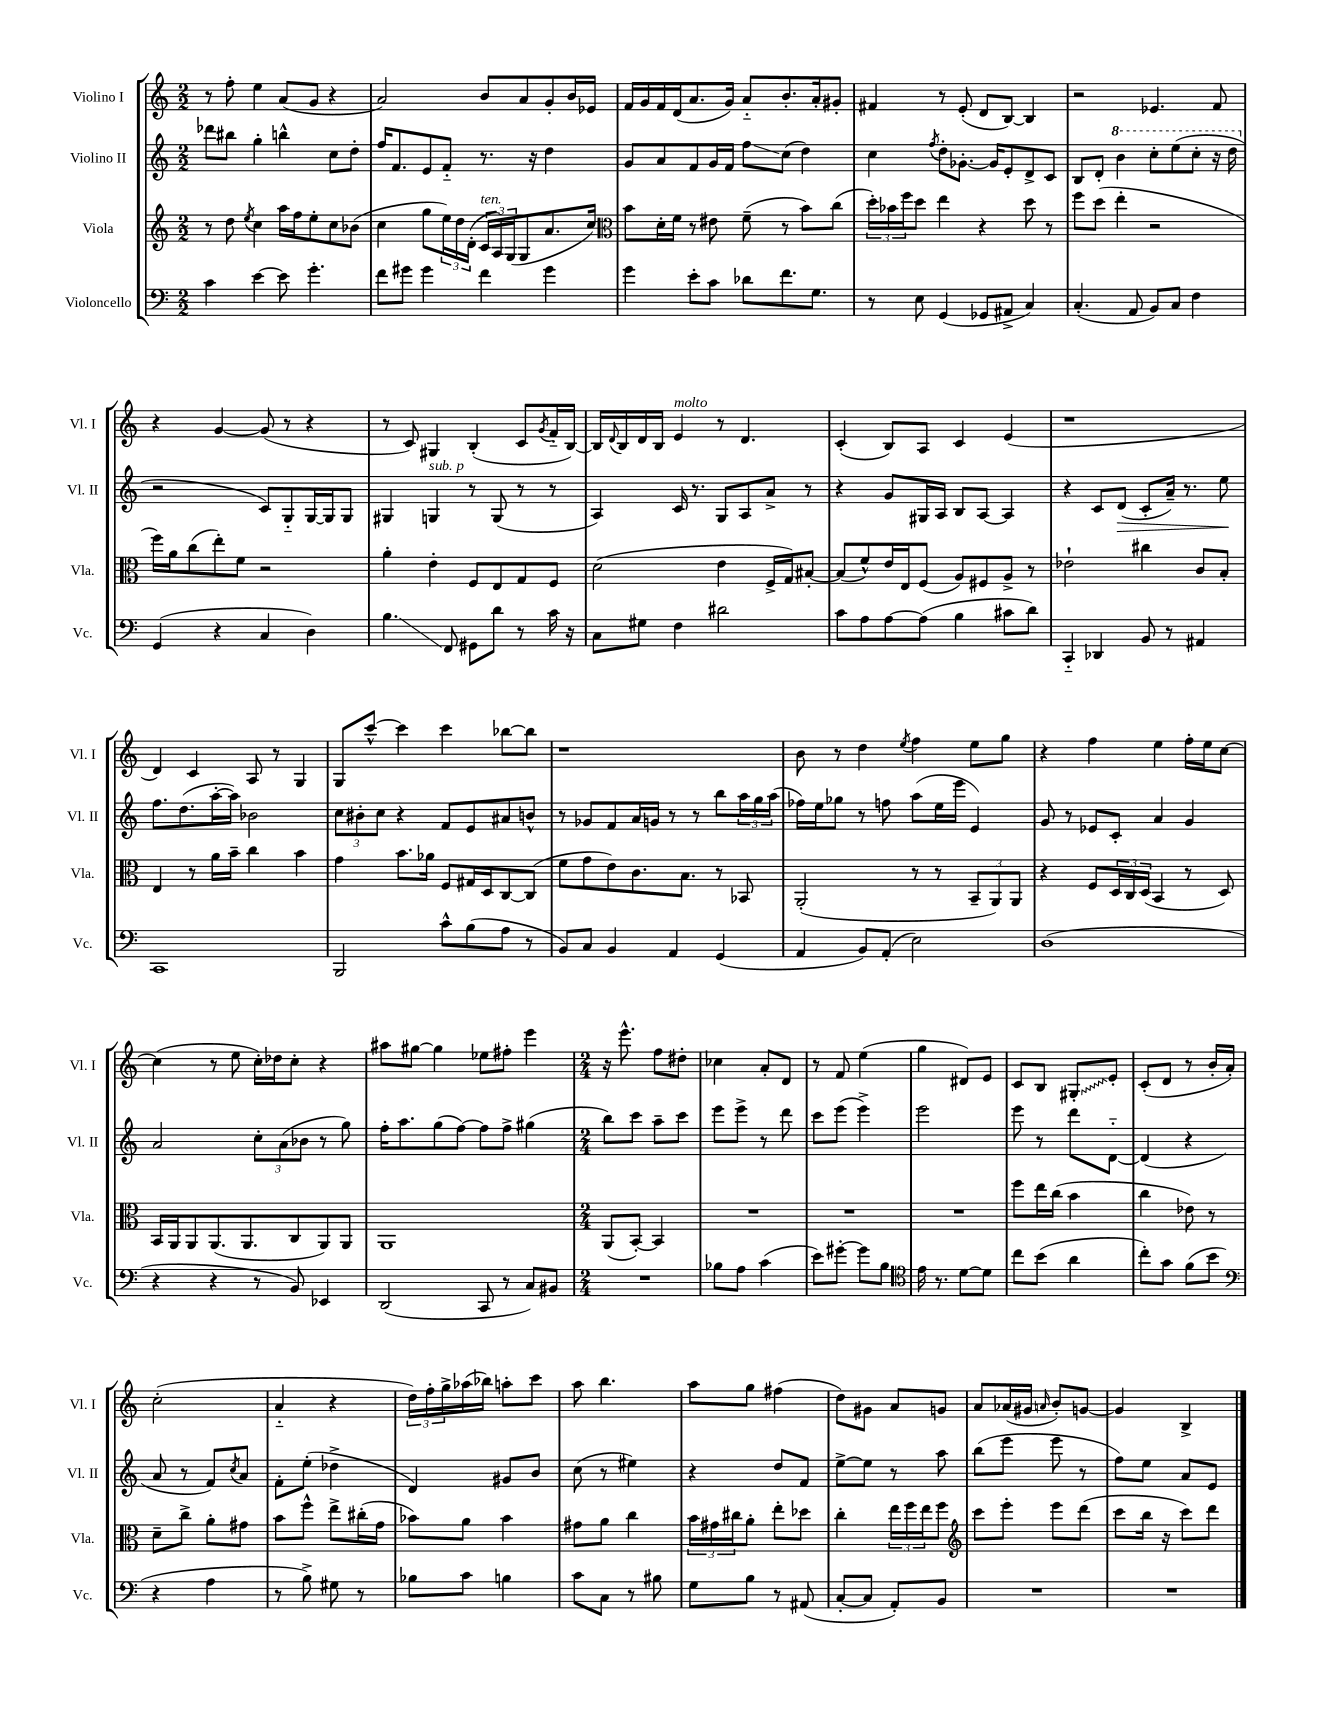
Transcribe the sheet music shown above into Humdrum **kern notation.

**kern	**kern	**kern	**kern
*staff4	*staff3	*staff2	*staff1
*clefF4	*clefG2	*clefG2	*clefG2
*k[]	*k[]	*k[]	*k[]
*M2/2	*M2/2	*M2/2	*M2/2
4c	8r	8ddd-	8r
.	8dd	8bb#	8ff'
.	8qee	.	.
[4e	4cc	4gg'	4ee
8e]	16aa	4bb^^	(8a
.	16ff	.	.
4.g'	8ee'	.	8g
.	8cc	8cc	4r
.	(8b-	8dd'	.
=	=	=	=
8f	4cc	16ff	2a)
.	.	8.f	.
8g#	.	.	.
4g#	8gg	8e	.
.	24ee)	8f'~	.
.	24dd	.	.
.	(24d'	.	.
4f	24c	8.r	8b
.	24A)	.	.
.	(24G	.	.
.	8G	.	8a
.	.	16r	.
4g#	8.a	4dd	8g'
.	.	.	16b
.	16cc)	.	16e-
=	=	=	=
*	*clefC3	*	*
4g	8b	8g	16f
.	.	.	16g
.	16d'	8a	16f
.	16f	.	(16d
8e'	8r	8f	8.a
8c	8e#	16g	.
.	.	16f	16g)
8d-	(8f~	8ff	8a'~
8.f	8r	(8cc	8.b'
.	8b)	4dd)	.
8.G	.	.	16a'
.	(8cc	.	8g#'
=	=	=	=
8r	24dd')	4cc	4f#
.	24b-	.	.
.	24ff	.	.
8E	8dd	.	.
.	.	8qff	.
(4GG	4ee	8dd'	8r
.	.	[8.g-'	(8e'
8GG-	4r	.	8d
.	.	16g-]	.
8AA#^	.	8e'	[8B)
4C)	8dd	8d^	4B]
.	8r	8c	.
=	=	=	=
(4.C'	8ff	8B	2r
.	(8dd	8d'	.
.	4ee'	4bb	.
8AA	.	.	.
8BB)	2r	8ccc'	4.e-
8C	.	(8eee	.
4F	.	8ccc'	.
.	.	16r	8f
.	.	16ddd	.
=	=	=	=
(4GG	16ff)	2r	4r
.	16a	.	.
.	(8cc	.	.
4r	8ee')	.	[4g
.	8f	.	.
4C	2r	8c)	(8g]
.	.	8G'~	8r
4D)	.	[16G	4r
.	.	16G]	.
.	.	8G	.
=	=	=	=
4.B	4a'	4G#	8r
.	.	.	8c)
.	4e'	4G	4G#
8FF	.	.	.
8GG#	8F	8r	(4B'
8d	8E	(8G	.
8r	8G	8r	8c
.	.	.	8qg
16c	8F	8r	16f'~
16r	.	.	[16B)
=	=	=	=
8C	(2d	4A)	16B]
.	.	.	8qqd
.	.	.	16B
8G#	.	.	16d
.	.	.	16B
4F	.	16c	4e
.	.	8.r	.
2d#	4e	8G	8r
.	.	8A	4.d
.	16F^	8a^	.
.	16G)	.	.
.	[8B#'	8r	.
=	=	=	=
8c	(8B#]	4r	(4c'
8A	8f^^)	.	.
[8A	16e	8g	8B)
.	16E	.	.
(8A]	(8F	16G#	8A
.	.	16A	.
4B	8A)	8B	4c
.	8F#	[8A	.
8c#	8A^	4A]	(4e
8d)	8r	.	.
=	=	=	=
4CC'~	2e-`	4r	1r
4DD-	.	8c	.
.	.	(8d	.
8BB	4cc#	8c'	.
8r	.	16a~)	.
.	.	8.r	.
4AA#	8c	.	.
.	8B'	8ee	.
=	=	=	=
1CC	4E	8.ff	4d)
.	.	(8.dd	.
.	8r	.	4c
.	16a	[16aa'	.
.	16b~	16aa])	.
.	4cc	2b-	8A
.	.	.	8r
.	4b	.	4G
=	=	=	=
2BBB	4g	12cc	8G
.	.	12b#'	.
.	.	.	[8ccc^^
.	.	12cc	.
.	8.b	4r	4ccc]
.	16a-	.	.
8c^^	8F	8f	4ccc
(8B	16G#	8e	.
.	16D	.	.
8A	[8C	8a#	[8bb-
8r	(8C]	8b^^	8bb-]
=	=	=	=
8BB)	8f	8r	1r
8C	8g	8g-	.
4BB	8e)	8f	.
.	8.c	16a	.
.	.	16g	.
4AA	.	8r	.
.	8.B	.	.
.	.	8r	.
(4GG	8r	8bb	.
.	8BB-	24aa	.
.	.	24gg	.
.	.	(24aa	.
=	=	=	=
4AA	(2AA'	16ff-)	8b
.	.	16ee	.
.	.	8gg-	8r
8BB)	.	8r	4dd
(8AA'	.	8ff	.
.	.	.	8qee
2E)	8r	(8aa	4ff
.	8r	16ee	.
.	.	16eee	.
.	12BB~	4e)	8ee
.	12AA)	.	.
.	.	.	8gg
.	12AA	.	.
=	=	=	=
(1D	4r	8g	4r
.	.	8r	.
.	8F	8e-	4ff
.	24D	8c'	.
.	24C	.	.
.	(24D	.	.
.	4BB	4a	4ee
.	8r	4g	16ff'
.	.	.	16ee
.	8D)	.	[8cc
=	=	=	=
4r	16BB	2a	(4cc]
.	16AA	.	.
.	8AA	.	.
4r	(8.AA	.	8r
.	.	.	8ee
.	8.AA	.	.
8r	.	12cc'	16cc')
.	.	.	16dd-
.	.	(12a	.
8BB)	8C	.	8cc'
.	.	12b-	.
4EE-	8AA)	8r	4r
.	8AA	8gg)	.
=	=	=	=
(2DD	1AA	16ff'	8aa#
.	.	8.aa	.
.	.	.	[8gg#
.	.	(8gg	4gg#]
.	.	[8ff)	.
8CC	.	8ff]	8ee-
8r	.	8ff^	8ff#'
8C)	.	(4gg#	4eee
8BB#	.	.	.
=	=	=	=
*M2/4	*M2/4	*M2/4	*M2/4
2r	(8AA	8bb)	16r
.	.	.	8.eee^^
.	[8BB')	8ccc	.
.	4BB]	8aa~	8ff
.	.	8ccc	8dd#'
=	=	=	=
8B-	2r	8eee	4cc-
8A	.	8eee^	.
(4c	.	8r	8a'
.	.	8ddd	8d
=	=	=	=
8e)	2r	8ccc	8r
[8g#'	.	(8eee	8f
8g#]	.	4eee^)	(4ee
8B	.	.	.
=	=	=	=
*clefC4	*	*	*
16e	2r	2eee	4gg
8.r	.	.	.
[8d	.	.	8d#)
8d]	.	.	8e
=	=	=	=
8cc	8ff	8eee	8c
(8b	16ee	8r	8B
.	(16cc	.	.
4a	4b	8ddd	8G#'
.	.	[8d'~	8e'
=	=	=	=
8cc')	4cc	(4d]	(8c'
8g	.	.	8d
(8f	8e-)	4r	8r
8b	8r	.	16b'
.	.	.	16a')
=	=	=	=
*clefF4	*	*	*
4r	8d~	8a	(2cc'
.	8cc^	8r	.
4A	8a'	8f)	.
.	.	8qcc	.
.	8g#	8a	.
=	=	=	=
8r	8b	8f'	4a'~
8B^)	8ff^^	(8ee'	.
8G#	8ee^	4dd-^	4r
8r	(16cc#'	.	.
.	16g	.	.
=	=	=	=
8B-	8b-)	4d)	24dd)
.	.	.	24ff'
.	.	.	24gg^
8c	8a	.	(16aa-
.	.	.	16bb-)
4B	4b-	8g#	8aa'
.	.	8b	8ccc
=	=	=	=
8c	8g#	(8cc	8aa
8C	8a	8r	4.bb
8r	4cc	4ee#)	.
8B#	.	.	.
=	=	=	=
8G	24b	4r	8aa
.	24g#	.	.
.	24cc#	.	.
8B	8a'	.	8gg
8r	8ee'	8dd	(4ff#
(8AA#	8dd-	8f	.
=	=	=	=
[8C'	4cc'	[8ee^	8dd)
8C]	.	8ee]	8g#
8AA')	24ee	8r	8a
.	24ff	.	.
.	24ee	.	.
8BB	8ff	8aa	8g
=	=	=	=
*	*clefG2	*	*
2r	8ccc	(8bb	8a
.	8eee'	8eee	(16a-
.	.	.	16g#
.	.	.	16qqa
.	8eee	8eee	8b')
.	(8ddd	8r	[8g
=	=	=	=
2r	8ccc	8ff)	4g]
.	16bb	8ee	.
.	16r	.	.
.	8ccc)	8a	4B^
.	8ddd	8e	.
==	==	==	==
*-	*-	*-	*-
